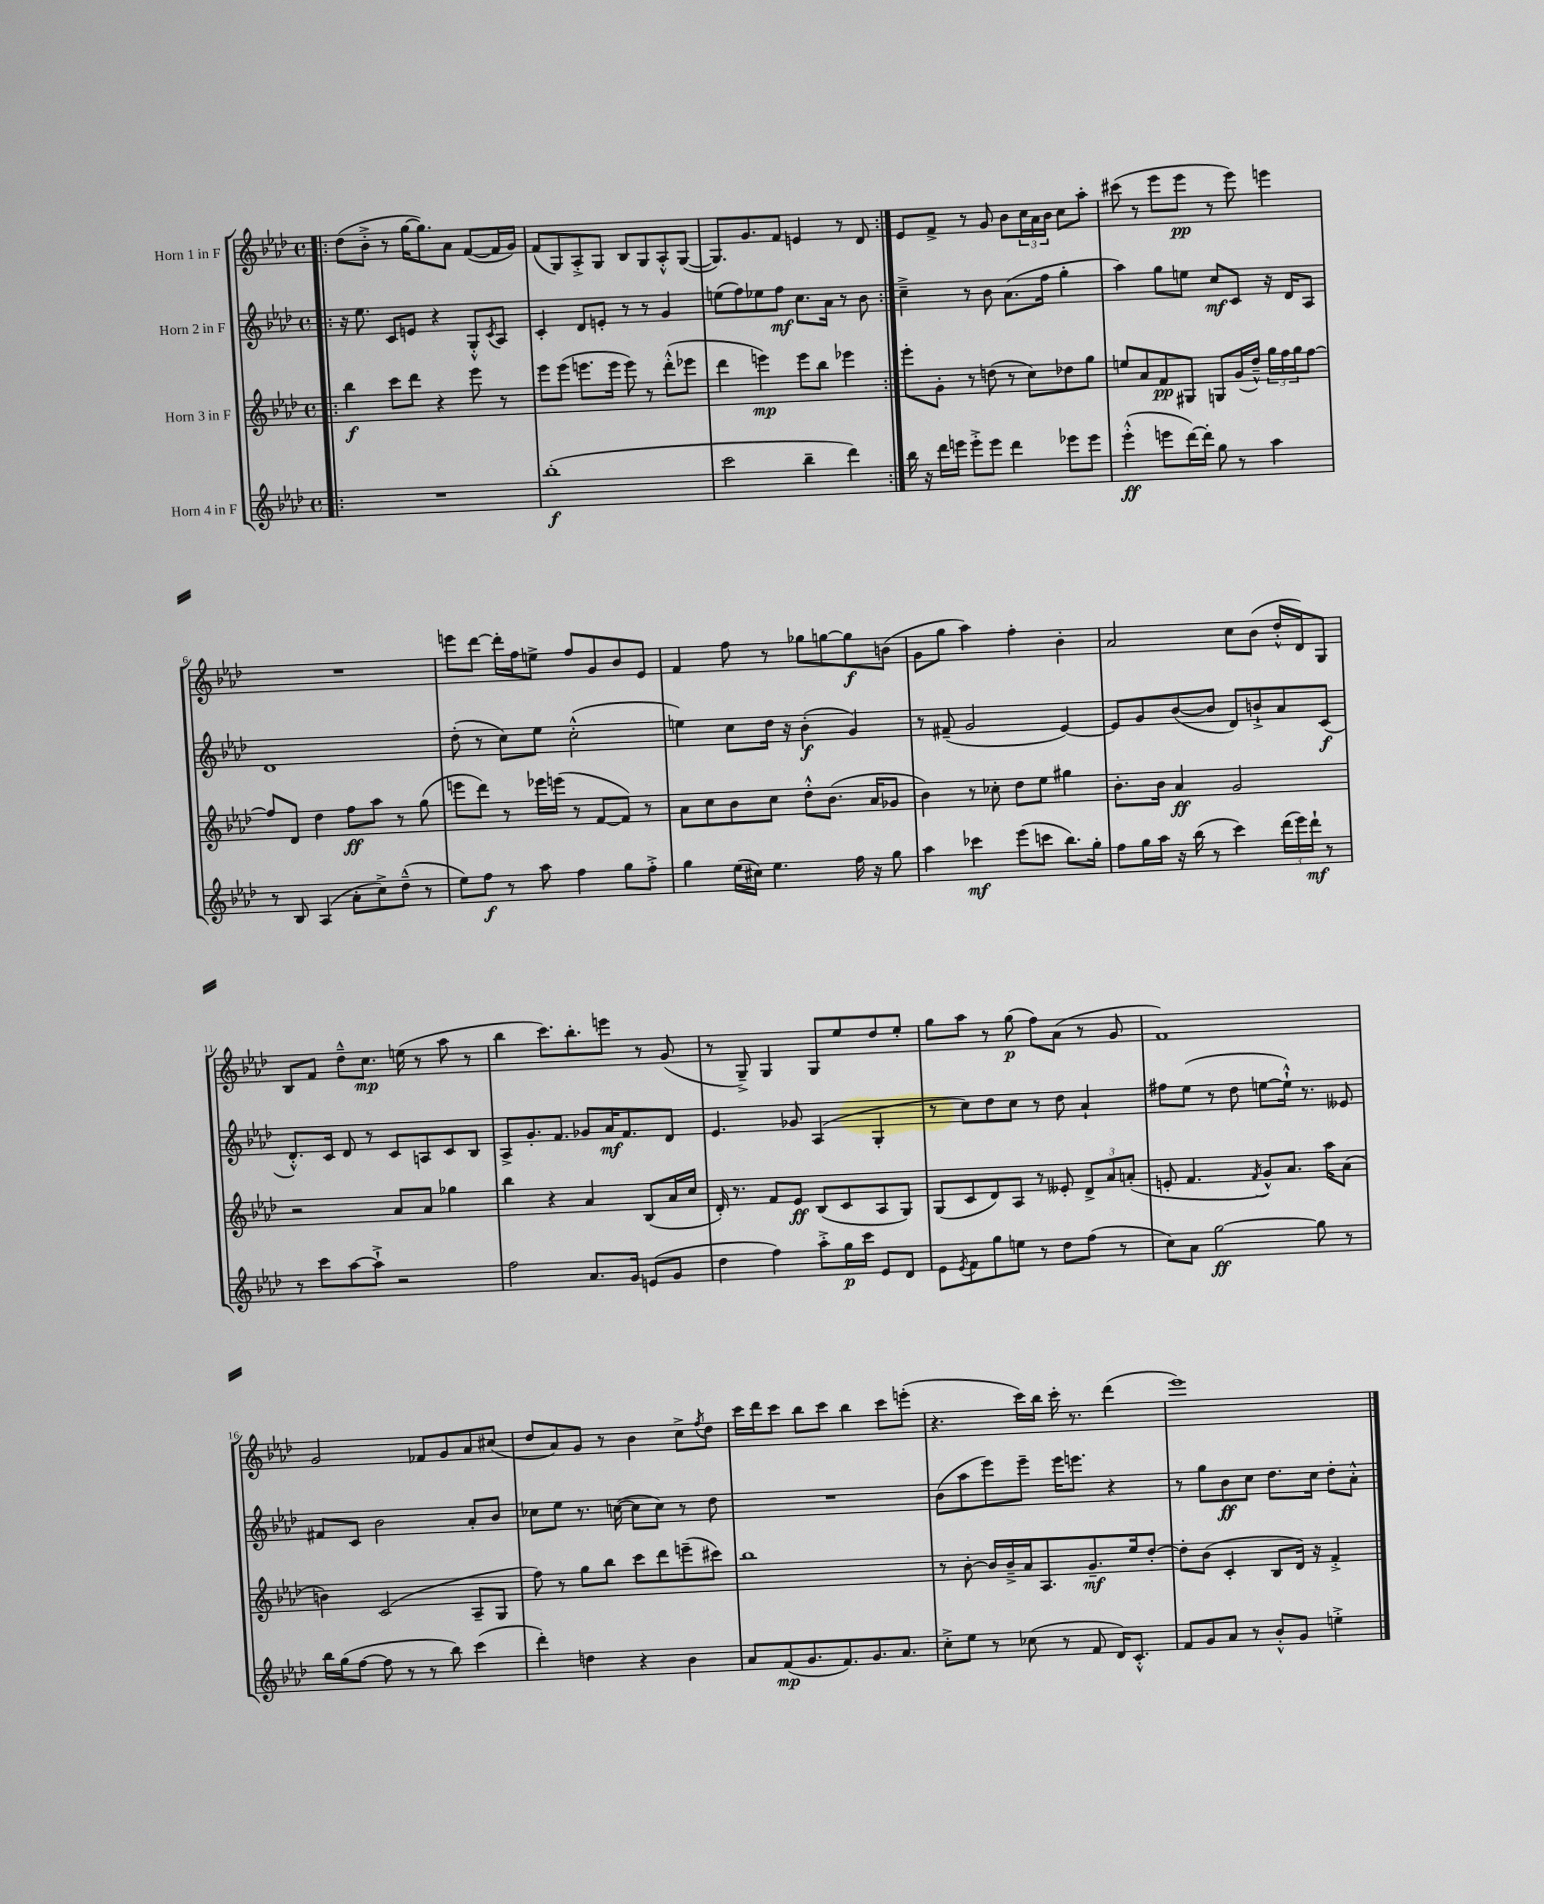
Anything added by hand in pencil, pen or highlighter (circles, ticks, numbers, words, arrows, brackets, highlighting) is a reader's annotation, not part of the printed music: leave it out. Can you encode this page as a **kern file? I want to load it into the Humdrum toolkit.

**kern	**kern	**kern	**kern
*staff4	*staff3	*staff2	*staff1
*clefG2	*clefG2	*clefG2	*clefG2
*k[b-e-a-d-]	*k[b-e-a-d-]	*k[b-e-a-d-]	*k[b-e-a-d-]
*M4/4	*M4/4	*M4/4	*M4/4
*met(c)	*met(c)	*met(c)	*met(c)
=!|:	=!|:	=!|:	=!|:
1r	4bb-	16r	(8dd-
.	.	8.ee-	.
.	.	.	8b-'^
.	8ccc	8c	8r
.	8ddd-	8e	[16gg
.	.	.	8.gg])
.	4r	4r	.
.	.	.	8a-
.	8eee-	8G'^^	([8f
.	.	8qc	.
.	8r	8A-	16f]
.	.	.	16g)
=	=	=	=
(1bb-'	8eee-	4c'	(8f
.	(8eee-	.	8G)
.	8.eee	8d-	8A-'^
.	.	8e'	8G
.	16eee	.	.
.	8eee)	8r	8B-
.	8r	8r	8G
.	(8ddd-'^^	4g	8A-'^^
.	8eee-	.	([8G
=	=	=	=
2ccc	4ddd-	(8ee	8.G])
.	.	8ff)	.
.	.	.	8.g
.	4eee)	8ee-	.
.	.	8ff	8f
4bb-~	8eee	8.cc	4e
.	8bb-	.	.
.	.	16a-	.
4ddd-)	4eee-	8r	8r
.	.	8b-	8d-
=:|!	=:|!	=:|!	=:|!
16bb-	8eee-'	4cc~^	8e-
16r	.	.	.
16ddd-	8g'	.	8f^
16eee	.	.	.
8eee'^	8r	8r	8r
8eee	(8dd	8b-	8g
4ddd-	8r	(8.a-	8b-
.	8cc)	.	24cc
.	.	.	24a-
.	.	16ff	.
.	.	.	24b-
8eee-	8dd-	4gg'	8cc
8eee-	8gg	.	8aa-'
=	=	=	=
(4eee-'^^	8ee	4aa-)	(8ccc#
.	8a-	.	8r
8eee	8f	8gg	8eee-
[16ddd-)	8G#	8ee	8eee-
16ddd-']	.	.	.
8gg	8G	8cc	8r
8r	(16g	8c	8eee-)
.	16dd-~^^)	.	.
4aa-	24gg	16r	4eee
.	24ff	.	.
.	.	16d-	.
.	24gg	.	.
.	[8ff	8A-	.
=	=	=	=
8r	8ff]	1d-	1r
8B-	8d-	.	.
(4A-	4dd-	.	.
8a-'	8ff	.	.
8cc^)	8aa-	.	.
(8dd-~^^	8r	.	.
8r	(8gg	.	.
=	=	=	=
8ee-)	8eee	(8dd-'	8eee
8ff	8ddd-)	8r	[8ddd-
8r	8r	8cc)	16ddd-']
.	.	.	16ff
8aa-	16eee-	8ee-	8ee^
.	(16eee	.	.
4ff	8r	(2cc'^^	8ff
.	[8f	.	8g
8gg	8f])	.	8b-
8ff'^	8r	.	8e-
=	=	=	=
4gg	8a-	4ee)	4f
.	8cc	.	.
(16ee-	8b-	8cc	8ff
16cc#)	.	.	.
4.ee-	8cc	16dd-	8r
.	.	16r	.
.	8dd-'^^	(4b-'	8gg-
.	(8.b-	.	[8gg
16ff	.	4g)	8gg]
16r	16a-	.	.
8gg	8g-	.	(8b
=	=	=	=
4aa-	4b-)	8r	8g
.	.	(8f#~	8gg
4ccc-	8r	2g	4aa-)
.	8cc-'	.	.
(8eee-	8dd-	.	4ff'
8ccc	8ee-	.	.
8.bb-)	4gg#	[4e-)	4b-'
16gg'	.	.	.
=	=	=	=
8ff	8.b-'	8e-]	2a-
16gg	.	8g	.
16aa-	16b-	.	.
16r	4a-	([8b-	.
(16bb-	.	.	.
8r	.	8b-]	.
4ccc)	2g	8d-)	8cc
.	.	8b`^	(8b-
(24ddd-	.	8a-	16dd-'^^
24eee-)	.	.	.
.	.	.	16d-)
24ddd-`	.	.	.
8r	.	(8c	8G
=	=	=	=
8r	2r	8.d-'^^)	8B-
8ccc	.	.	8f
.	.	16c	.
[8aa-	.	8d-	8dd-~^^
8aa-`^]	.	8r	8.cc
2r	8a-	8c	.
.	.	.	(16ee
.	8a-	8A	8r
.	4gg-	8c	8aa-
.	.	8B-	8r
=	=	=	=
2ff	4bb-	8A-^	4bb-
.	.	8.g'	.
.	4r	.	8.ccc)
.	.	8.f	.
.	.	.	8.bb-'
8.a-	4a-	8g-	.
.	.	16a-	8eee
16g	.	8.f	.
(8e	(8B-	.	8r
8g	16a-	8d-	(8g
.	16cc	.	.
=	=	=	=
4dd-	16d-')	4.e-	8r
.	8.r	.	.
.	.	.	8G~^)
4ff)	8f	.	4G
.	8e-	8g-	.
8aa-'^	(8B-	(4A-	8G
16gg	8c	.	8ee-
16ccc	.	.	.
8e-	8A-	4G'	8dd-
8d-	8G)	.	8ee-'
=	=	=	=
8e-	(8G	8r	8gg
8qe-	.	.	.
8f	8c	8cc)	8aa-
8gg	8d-)	8dd-	8r
8ee	8A-	8cc	(8gg
8r	8r	8r	8ff)
8dd-	8e--'	8dd-	(8a-
(8ff	12d-^	4a-`	8r
.	12a-	.	.
8r	.	.	8g
.	(12a'	.	.
=	=	=	=
8cc)	8e'	8ff#	1f)
8a-	4.f	(8ee-	.
[2gg	.	8r	.
.	.	8dd-	.
.	8qf	.	.
.	8g^^)	[8ee	.
.	8.a-	16ee`^^])	.
.	.	8.r	.
8gg]	.	.	.
.	16aa-	.	.
8r	(8a-	8e--	.
=	=	=	=
16bb-	4b)	8f#	2g
(16gg	.	.	.
[8ff	.	8c	.
8ff]	(2c	2b-	.
8r	.	.	.
8r	.	.	8f-
8bb-)	.	.	8g
(4ccc	8A-~	8a-'	8a-
.	8G	8b-	(8cc#
=	=	=	=
4ddd-')	8ff)	8cc-	8dd-
.	8r	8ee-	8a-)
4dd	8gg	8.r	8g
.	8bb-	.	8r
.	.	([16cc	.
4r	8ccc	8cc]	4b-
.	8ddd-	8cc)	.
4b-	(8eee~	8r	8cc^
.	.	.	8qff
.	8ccc#)	8dd-	8dd-
=	=	=	=
8a-	1bb-	1r	16ccc
.	.	.	16ddd-
(8f	.	.	8ccc
8.g	.	.	8bb-
.	.	.	8ccc
8.f)	.	.	.
.	.	.	4bb-
8.g	.	.	.
.	.	.	8ccc
8.a-	.	.	.
.	.	.	(8eee'
=	=	=	=
8cc'^	8r	(8b-	4.r
8ee-	[8b-'	8aa-	.
8r	16b-]	8eee-)	.
.	16b-~^	.	.
(8cc-	16a-	8eee-~	16ccc)
.	8.A-	.	16bb-
8r	.	16eee-	16ccc'
.	.	8.eee	8.r
8f	8.g~	.	.
16d-)	.	4r	(4ddd-
8.c'^^	16ee-	.	.
.	[8dd-'	.	.
=	=	=	=
8f	8dd-']	8r	1eee-)
8g	(8b-	8gg	.
8a-	4c'	8b-	.
8r	.	8cc	.
8b-'^^	8B-	8.dd-	.
8g	16d-)	.	.
.	16r	16cc	.
4ee'^	4f'^	8dd-'	.
.	.	8a-'^^	.
==	==	==	==
*-	*-	*-	*-
